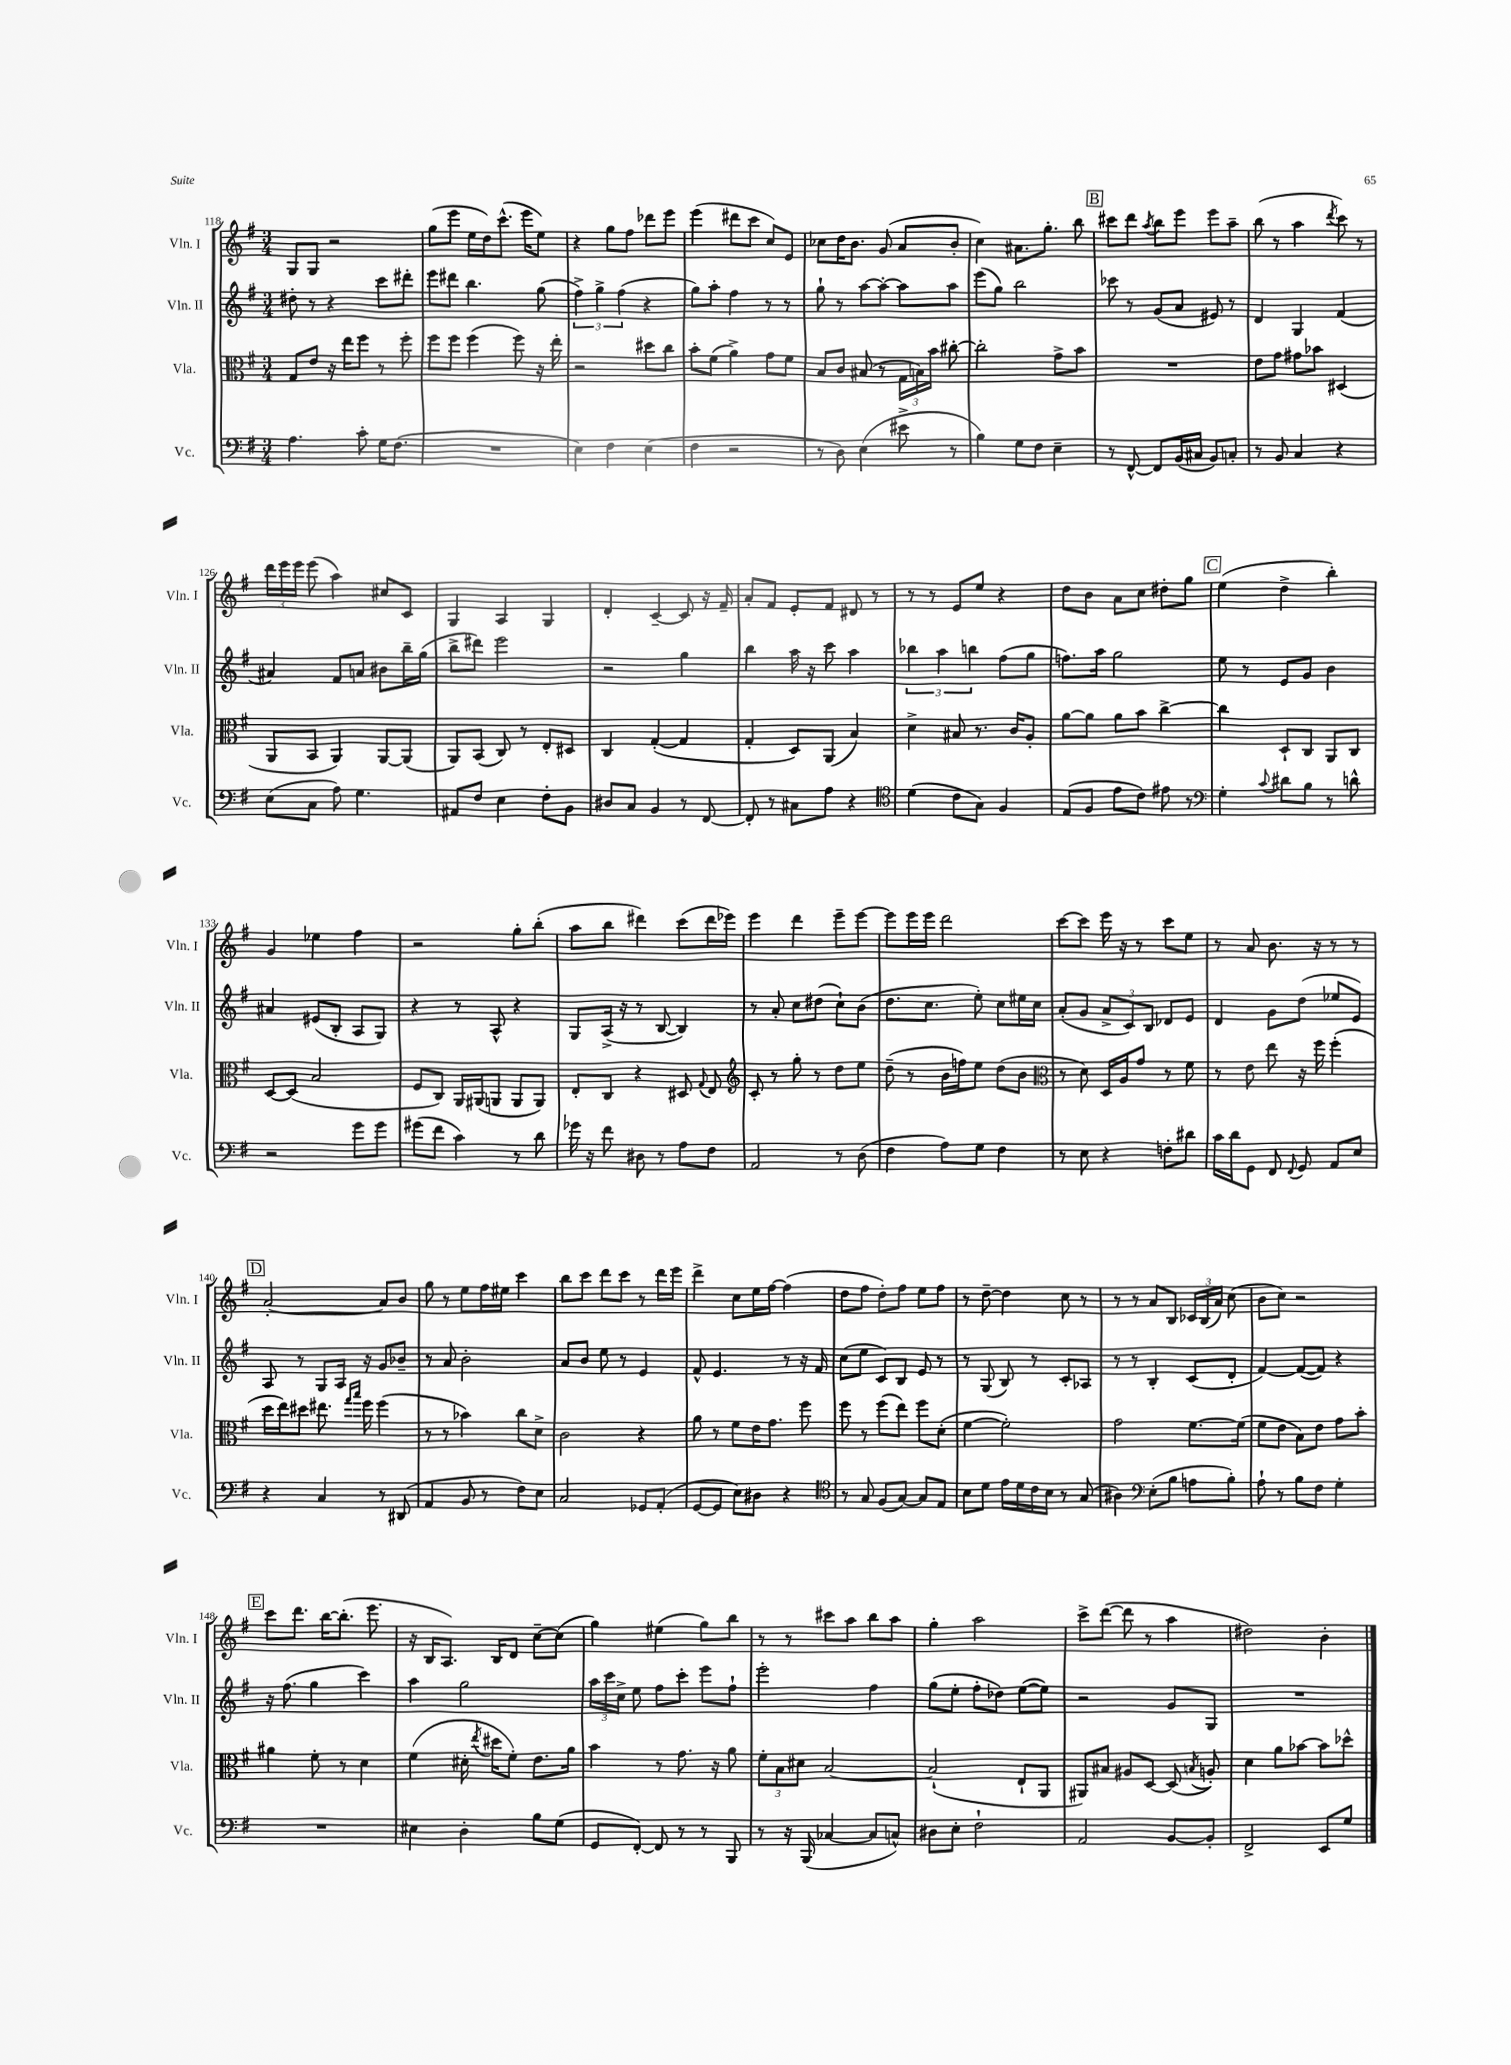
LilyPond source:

<<
\new StaffGroup <<
\new Staff = "s0" \with { instrumentName = "Vln. I" shortInstrumentName = "Vln. I" } {
    \clef treble \key g \major \numericTimeSignature \time 3/4
    \autoBeamOff g8[ g8] r2 |
    g''8[( e'''8] e''16[ d''16) c'''8.]-^( e'''16[ e''8]) |
    r4 g''8[ fis''8] des'''8[ e'''8] |
    e'''4( dis'''8[ c'''8] c''8[) e'8] |
    ces''8[ d''16 b'8.] g'8( a'8[ b'8]-. |
    c''4) ais'8.[ g''8.]-. b''8 |
    \mark \markup { \box "B" } cis'''8[ d'''8] \acciaccatura { a''8 } b''8[ e'''8] e'''8[ a''8]-- |
    b''8( r8 a''4 \acciaccatura { d'''8 } c'''8) r8 |
    \tuplet 3/2 { d'''16[ e'''16 e'''16] } e'''8( a''4) cis''8[ c'8] |
    g4 a4 g4 |
    d'4-. c'4~-- c'8 r16 fis'16-- |
    a'8[-. fis'8] e'8[-. fis'8] dis'8 r8 |
    r8 r8 e'8[ e''8] r4 |
    d''8[ b'8] a'8[ c''8] dis''8[-. g''8] |
    \mark \markup { \box "C" } e''4( d''4-> b''4-.) |
    g'4 ees''4 fis''4 |
    r2 g''8[-. b''8]-.( |
    a''8[ b''8] dis'''4) c'''8[( dis'''16 ees'''16]) |
    e'''4 d'''4 e'''8[-- e'''8]~ |
    e'''8[ e'''16 e'''16] d'''2 |
    c'''8[~ c'''8] e'''16 r16 r8 c'''8[ e''8] |
    r8 a'8 b'8. r16 r8 r8 |
    \mark \markup { \box "D" } a'2~-. a'8[ b'8] |
    g''8 r8 e''8[ fis''16 eis''16] c'''4 |
    b''8[ c'''8] d'''8[ c'''8] r8 d'''16[ e'''16] |
    d'''4-> c''8[ e''16 fis''16]~ fis''4( |
    d''8[ fis''8] d''8[-.) fis''8] e''8[ fis''8] |
    r8 d''8~-- d''4 c''8 r8 |
    r8 r8 a'8[ b8] \tuplet 3/2 { ces'16[ b16( a'16]) } c''8( |
    b'8[ c''8]) r2 |
    \mark \markup { \box "E" } c'''8[ d'''8.] b''16[~ b''8.]-.( e'''8. |
    r16 b16[ a8.]) b16[ d'8] c''8[~-- c''8]( |
    g''4) eis''4( g''8[) b''8] |
    r8 r8 cis'''8[ a''8] b''8[ a''8] |
    g''4-. a''2 |
    c'''8[-> d'''8]~( d'''8 r8 a''4 |
    dis''2) b'4-. \bar "|." |
}
\new Staff = "s1" \with { instrumentName = "Vln. II" shortInstrumentName = "Vln. II" } {
    \clef treble \key g \major \numericTimeSignature \time 3/4
    \autoBeamOff dis''8-. r8 r4 c'''8[ dis'''8]-. |
    e'''8[ dis'''8] b''4. g''8( |
    \tuplet 3/2 { fis''4->) g''4-> fis''4( } r4 |
    g''8[) a''8]-. fis''4 r8 r8 |
    g''8-! r8 a''8[~ a''8]~-. a''8[ a''8] |
    e'''8[( g''8]) b''2 |
    \mark \markup { \box "B" } ces'''8 r8 g'8[( a'8] eis'8) r8 |
    d'4 g4 fis'4( |
    ais'4) fis'8[ a'8] bis'8[ b''16-- g''16]( |
    b''8[-> dis'''8]) e'''2 |
    r2 g''4 |
    b''4 a''16 r16 c'''8 a''4 |
    \tuplet 3/2 { bes''4 a''4 b''4 } fis''8[( g''8] |
    f''8.[) a''16] g''2 |
    \mark \markup { \box "C" } e''8 r8 e'8[ g'8] b'4 |
    ais'4 eis'8[( b8]-. a8[ g8]) |
    r4 r8 a8-^ r4 |
    g8[ a16]->( r16 r8 b8~ b4) |
    r8 a'8-. c''8[ dis''8]( c''8[-!) b'8]( |
    d''8.[ c''8.] e''8-.) c''8[ eis''16 c''16] |
    a'8[-.( g'8] \tuplet 3/2 { a'8[-> c'8) b8] } des'8[ e'8] |
    d'4 g'8[ d''8]( ees''8[ e'8]) |
    \mark \markup { \box "D" } a8 r8 g8[ a16] r16 g'8[ bes'8]-- |
    r8 a'8 b'2-. |
    a'8[ b'8] e''8 r8 e'4 |
    fis'8-^ e'4. r8 r16 fis'16 |
    c''8[( e''8] c'8[) b8] e'8 r8 |
    r8 g8( b8) r8 c'8[-. aes8] |
    r8 r8 b4-. c'8[( d'8]-. |
    fis'4~) fis'8[~( fis'8]) r4 |
    \mark \markup { \box "E" } r16 fis''8.( g''4 c'''4) |
    a''4 g''2 |
    \tuplet 3/2 { a''16[ c'''16 c''16]-> } e''8 fis''8[ c'''8]-. e'''8[ fis''8]-! |
    e'''2-. fis''4 |
    g''8[( e''8]-. fis''8[-. des''8]) e''8[~( e''8]) |
    r2 g'8[ g8] |
    R2. \bar "|." |
}
\new Staff = "s2" \with { instrumentName = "Vla." shortInstrumentName = "Vla." } {
    \clef alto \key g \major \numericTimeSignature \time 3/4
    \autoBeamOff g8[ e'8] r16 e''16[ fis''8] r8 fis''8-. |
    fis''8[ fis''8] fis''4( fis''8) r16 e''16-. |
    r2 dis''8[ c''8] |
    b'8[-. fis'8]( a'4->) g'8[ fis'8] |
    b8[ c'8] bis8( r8 \tuplet 3/2 { g16[ b16) b'16] } cis''8~-. |
    cis''2-. g'8[-> b'8] |
    \mark \markup { \box "B" } R2. |
    e'8[ g'8] gis'8[ bes'8] dis4( |
    a,8[ b,8] a,4) a,8[~ a,8]( |
    a,8[) b,8]( c8) r8 e8[-. dis8] |
    c4 g4~-.( g4 |
    g4-. d8[) a,8]( b4) |
    d'4-> bis8 r8. c'16[ a8]-. |
    a'8[~ a'8] a'8[ b'8] c''4~-> |
    \mark \markup { \box "C" } c''4 d8[-! c8] a,8[ c8] |
    d8[~ d8]( b2 |
    fis8[ c8]) a,16[ ais,16( a,8] a,8[ a,8]) |
    e8[-. c8] r4 dis8 \appoggiatura { g8 } e8 |
    \clef treble c'8-. r8 g''8-. r8 d''8[ e''8] |
    d''8--( r8 b'16[ f''16) e''8] d''8[( b'8] |
    \clef alto r8 d'8) d16[ a16 g'8] r8 fis'8 |
    r8 e'8 e''8 r16 fis''16 fis''4-.( |
    \mark \markup { \box "D" } d''16[ e''16) dis''8] eis''8. \grace { g''16[ b''16] } fis''16 fis''4( |
    r8 r8 bes'4) c''8[ d'8]-> |
    c'2 r4 |
    a'8 r8 fis'8[ e'16 g'8.] fis''8 |
    fis''8 r8 fis''8[( e''8]) fis''8[ d'8]-.( |
    fis'4~ fis'2-.) |
    g'2 fis'8.[~ fis'16]( |
    fis'8[ e'8] b8[) e'8] g'8[ b'8]-. |
    \mark \markup { \box "E" } ais'4 fis'8-. r8 d'4 |
    fis'4( dis'16-. \acciaccatura { e''8 } dis''16[ fis'8]-.) e'8.[ a'16] |
    b'4 r8 g'8. r16 a'8 |
    \tuplet 3/2 { fis'8[-. b8 dis'8] } b2~ |
    b2-!( e8[-! a,8] |
    ais,8[) bis8] ais8[ d8]~ d8( \acciaccatura { b8 } a8-.) |
    d'4 a'8[ bes'8]~ bes'8[ des''8]-^ \bar "|." |
}
\new Staff = "s3" \with { instrumentName = "Vc." shortInstrumentName = "Vc." } {
    \clef bass \key g \major \numericTimeSignature \time 3/4
    \autoBeamOff a4. c'8-. g16[ fis8.]( |
    R2. |
    e4) fis4 e4( |
    fis4 r2 |
    r8 d8) e4( eis'8-> r8 |
    b4) g8[ fis8] e4-- |
    \mark \markup { \box "B" } r8 fis,8~-^ fis,8[ b,16( cis16] b,8[) c8]-. |
    r8 b,8 c4 r4 |
    e8[( c8] a8) g4. |
    ais,8[ fis8] e4 fis8[-. b,8] |
    dis8[ c8] b,4 r8 fis,8~ |
    fis,8-. r8 cis8[ a8] r4 |
    \clef tenor d'4( c'8[ g8]) fis4 |
    e8[( fis8] e'8[ c'8]) eis'8 r8 |
    \mark \markup { \box "C" } \clef bass g4-. \appoggiatura { c'8 } dis'8[ b8] r8 d'8-^ |
    r2 g'8[ g'8] |
    gis'8[( fis'8] c'4) r8 d'8 |
    ges'16 r16 fis'8 dis8 r8 a8[ fis8] |
    a,2 r8 d8( |
    fis4 a8[) g8] fis4 |
    r8 e8 r4 f8[-. dis'8] |
    c'16[ d'16 g,8] fis,8 \appoggiatura { fis,8 } g,8 a,8[ e8] |
    \mark \markup { \box "D" } r4 c4 r8 dis,8( |
    a,4 b,8 r8 fis8[) e8] |
    c2 ges,8[ a,8]-.( |
    g,8[~ g,8] e8[) dis8] r4 |
    \clef tenor r8 g8 fis8[( g8]~) g8[ e8] |
    b8[ d'8] e'16[ d'16 c'16 b16] r8 g8( |
    ais4) \clef bass e8[-.( b8] a8[ b8]-.) |
    a8-! r8 b8[ fis8] g4-. |
    \mark \markup { \box "E" } R2. |
    eis4 d4-. b8[ g8]( |
    g,8[ fis,8]~-.) fis,8 r8 r8 b,,8 |
    r8 r16 b,,16( ces4~ ces8[ c8]-^) |
    dis8[ e8]-. fis2-! |
    a,2 b,8[~ b,8]-. |
    fis,2-> e,8[ g8] \bar "|." |
}
>>
>>
\layout { \context { \Score currentBarNumber = #118 } }
